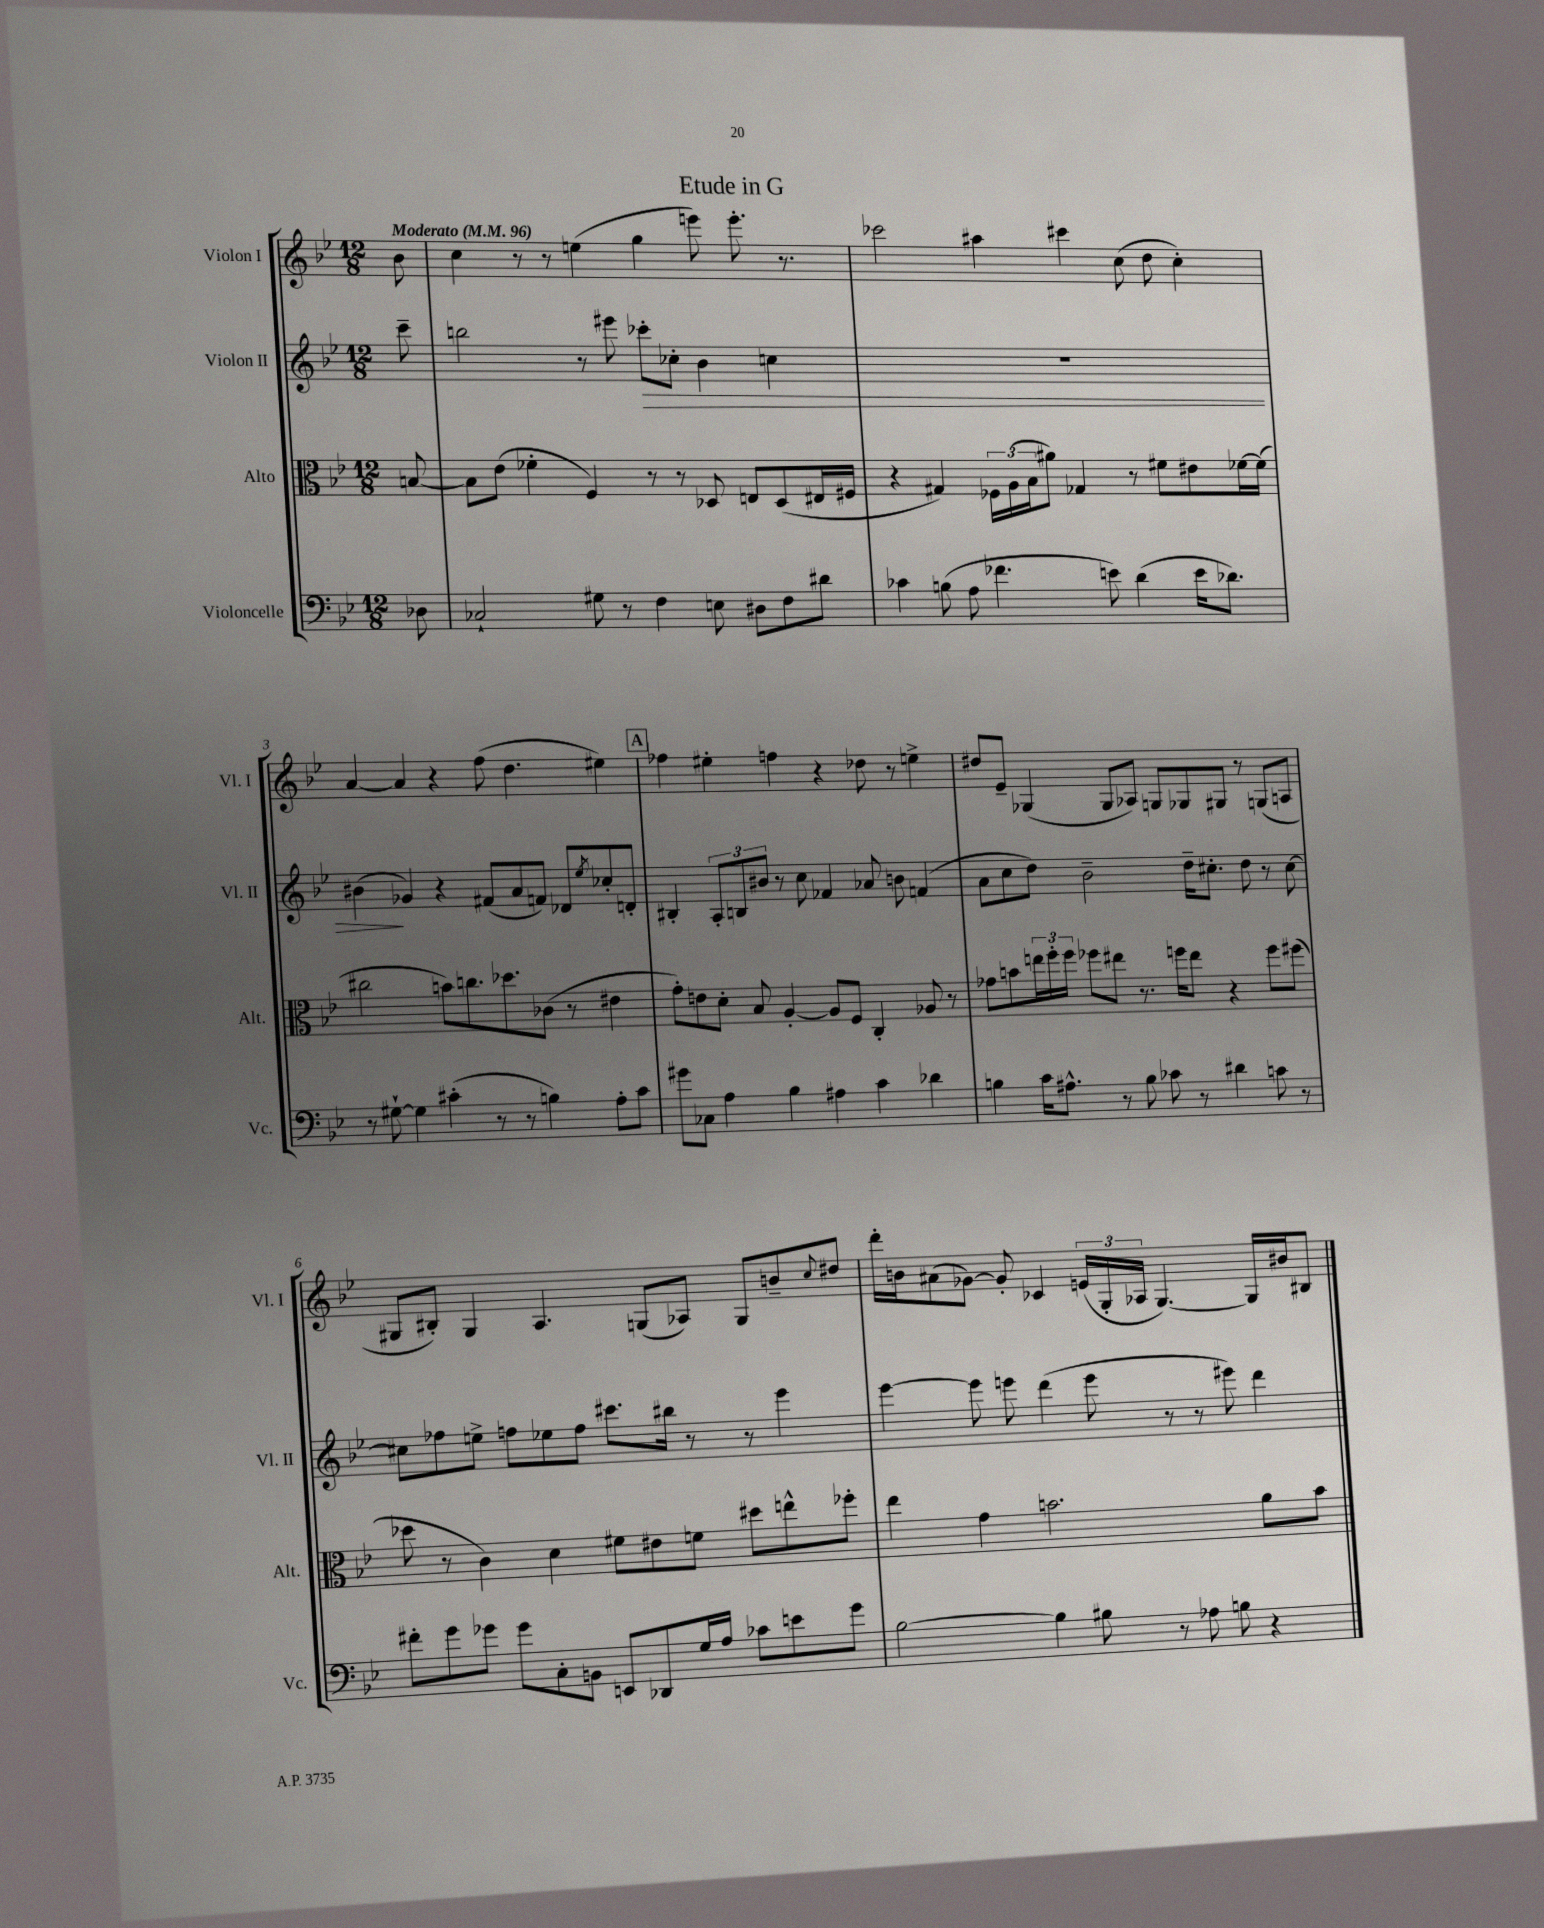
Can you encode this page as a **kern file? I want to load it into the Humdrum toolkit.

**kern	**kern	**kern	**dynam	**kern
*part4	*part3	*part2	*part2	*part1
*staff4	*staff3	*staff2	*staff2	*staff1
*I"Violoncelle	*I"Alto	*I"Violon II	*	*I"Violon I
*I'Vc.	*I'Alt.	*I'Vl. II	*	*I'Vl. I
*clefF4	*clefC3	*clefG2	*	*clefG2
*k[b-e-]	*k[b-e-]	*k[b-e-]	*	*k[b-e-]
*M12/8	*M12/8	*M12/8	*	*M12/8
*MM96	*MM96	*MM96	*	*MM96
=	=	=	=	=
!	!	!	!	!LO:TX:a:B:t=Moderato
8D-X\	[8Bn/	8ccc~\	.	8b-\
=1	=1	=1	=1	=1
2C-X`/	8B\L]	2bbn\	.	4cc\
.	(8e-\J	.	.	.
.	4f-X'\	.	.	8r
.	.	.	.	8r
8G#X\	4F/)	8r	.	(4een\
8r	.	8eee#X\	.	.
!	!	!	!LO:HP:b	!
4F\	8r	8ccc-X'\L	>	4gg\
.	8r	8cc-X'\J	.	.
8En\	8D-X/	4b-\	.	8eeen\)
8D#X\L	8En/L	.	.	8.eee'\
8F\	(8D-/	4ccn\	.	.
.	.	.	.	8.r
8d#X\J	16E#X/L	.	.	.
.	16F#X/JJ	.	.	.
=2	=2	=2	=2	=2
4c-X\	4r	1.r	.	2ccc-X\
(8Bn\	4G#X/)	.	.	.
8A\	.	.	.	.
4.f-X\	24F-X\LL	.	.	4aa#X\
.	(24A\	.	.	.
.	24B-\J	.	.	.
.	8a#X\J)	.	.	.
.	4G-X/	.	.	4ccc#X\
8en\)	.	.	.	.
(4d\	8r	.	.	(8cc\
.	8f#X\L	.	.	8dd\
16e\KL	8e#X\	.	.	4cc'\)
8.d-X\J)	.	.	.	.
.	[16f-X\L	.	.	.
.	(16f-\JJ]	.	.	.
!!LO:LB:g=z
=3	=3	=3	=3	=3
8r	2cc#X\	(4b#X\	.	[4a/
[8G#X`\	.	.	.	.
4G#\]	.	4g-X/)	]	4a/]
(4c#X'\	8bn\L)	4r	.	4r
.	8.ccn\	.	.	.
8r	.	(8f#X/L	.	(8ff\
.	8.dd-X\	.	.	.
8r	.	8a/	.	4.dd\
4Bn\)	(8c-X\J	8fn/J)	.	.
.	8r	8d-X/L	.	.
.	.	8qee-/	.	.
8A'\L	4e#X\	8cc-X'/	.	4ee#X\)
8c#\J	.	8dn'/J	.	.
!!LO:REH:place=s1:t=A
=4	=4	=4	=4	=4
8g#X\L	8g'\L)	4B#X'/	.	4ff-X\
8C-X\J	8en\	.	.	.
4A\	8d'\J	12A'/L	.	4ee#X'\
.	.	12Bn/	.	.
.	8B-/	.	.	.
.	.	12b#X/J	.	.
4B-\	[4A'/	8r	.	4ffn\
.	.	8cc\	.	.
4A#X\	8A/L]	4f-X/	.	4r
.	8F/J	.	.	.
4c\	4C'/	8a-X/	.	8dd-X\
.	.	8bn\	.	8r
4d-X\	8A-X/	(4fn/	.	4een^\
.	8r	.	.	.
=5	=5	=5	=5	=5
4Bn\	8g-X\L	8a\L	.	8dd#X/L
.	8bn\	8cc\	.	8e-~/J
16c\KL	24een\L	8dd\J)	.	(4G-X/
.	24ff'\	.	.	.
8.A#X^^\J	.	.	.	.
.	24ff\JJ	.	.	.
.	8ff-X\L	2b-~\	.	.
8r	8ee#X\J	.	.	8G-/L
8B\	8.r	.	.	8A-X/J)
8c-X\	.	.	.	8Gn/L
.	16ffn\KL	.	.	.
8r	8ee#\J	16dd~\KL	.	8G-X/
.	.	8.cc#X'\J	.	.
4d#X\	4r	.	.	8G#X/J
.	.	8dd\	.	8r
8cn\	8ff\L	8r	.	(8Gn/L
8r	(8ff#X\J	[8cc#\	.	8An/J
!!LO:LB:g=z
=6	=6	=6	=6	=6
8f#X'\L	8dd-X\	8cc#X\L]	.	8G#X/L
8g\	8r	8ff-X\	.	8B#X'/J)
8g-X\J	4c\)	8een^\J	.	4G#/
8g-\L	.	8ffn\L	.	.
8C'\	4d\	8ee-X\	.	4.A/
8BBn\J	.	8ff\J	.	.
8EEn/L	8f#X\L	8.ccc#X\L	.	.
8DD-X/	8e#X\	.	.	(8Gn/L
.	.	16bb#X\Jk	.	.
16G/L	8fn\J	8r	.	8A-X/J)
16A/JJ	.	.	.	.
8c-X\L	8dd#X\L	8r	.	8G/L
8en\	8een^^\	4eee-\	.	8bn~/
.	.	.	.	8qqcc/
8g-\J	8ff-X'\J	.	.	8dd#X/J
=7	=7	=7	=7	=7
[2B-\	4ee-\	[4eee-\	.	16ddd'\LL
.	.	.	.	16bn\J
.	.	.	.	(8a#X\
.	4g\	8eee-\]	.	[8g-X\J)
.	.	8eeen\	.	8g-'/]
4B-\]	2.bn\	(4ddd\	.	4c-X/
8B#X\	.	8eee\	.	(24en/LL
.	.	.	.	24G'/
.	.	.	.	24A-X/JJ
8r	.	8r	.	[4.G/)
8A-X\	.	8r	.	.
8Bn\	.	8eee#X\)	.	.
4r	8a\L	4ddd\	.	16G/LL]
.	.	.	.	16b#X/J
.	8b\J	.	.	8B#X/J
==	==	==	==	==
*-	*-	*-	*-	*-
